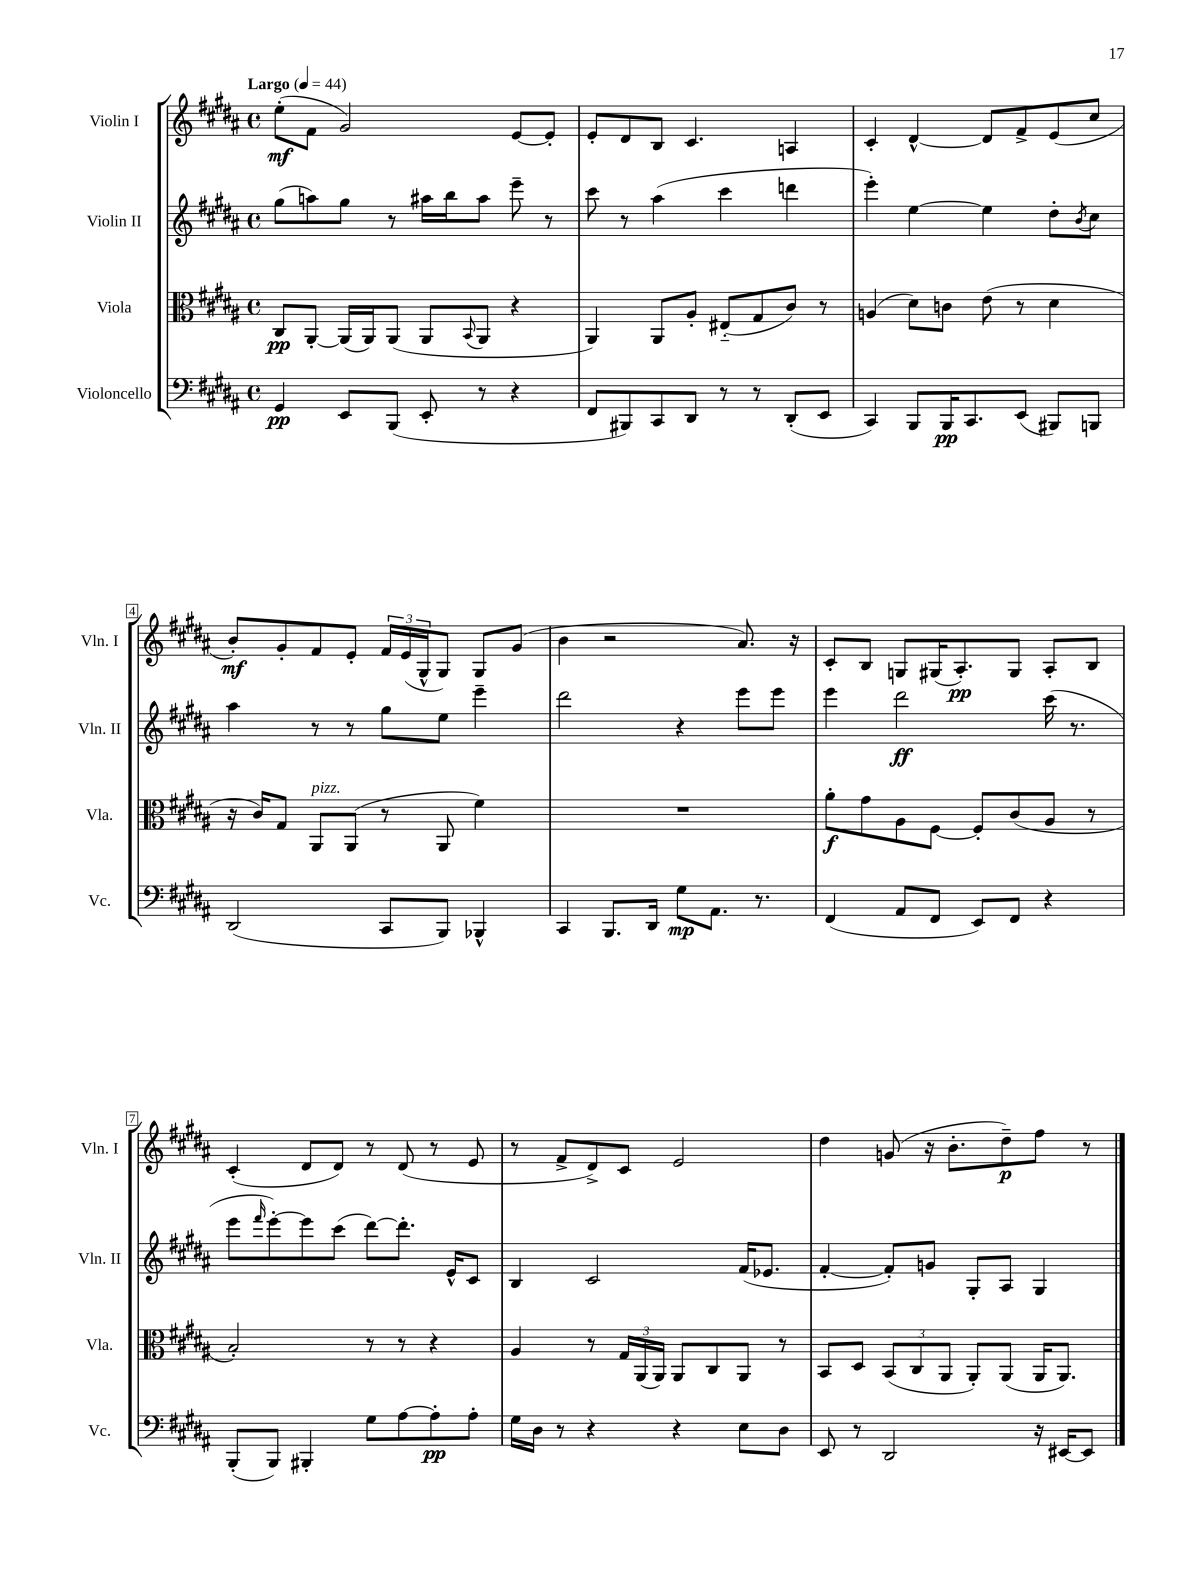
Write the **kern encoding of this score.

**kern	**dynam	**kern	**dynam	**kern	**dynam	**kern	**dynam
*part4	*part4	*part3	*part3	*part2	*part2	*part1	*part1
*staff4	*staff4	*staff3	*staff3	*staff2	*staff2	*staff1	*staff1
*I"Violoncello	*	*I"Viola	*	*I"Violin II	*	*I"Violin I	*
*I'Vc.	*	*I'Vla.	*	*I'Vln. II	*	*I'Vln. I	*
*clefF4	*	*clefC3	*	*clefG2	*	*clefG2	*
*k[f#c#g#d#a#]	*	*k[f#c#g#d#a#]	*	*k[f#c#g#d#a#]	*	*k[f#c#g#d#a#]	*
*M4/4	*	*M4/4	*	*M4/4	*	*M4/4	*
*met(c)	*	*met(c)	*	*met(c)	*	*met(c)	*
*MM44	*	*MM44	*	*MM44	*	*MM44	*
=1	=1	=1	=1	=1	=1	=1	=1
!	!	!	!	!	!	!LO:TX:a:B:t=Largo	!
4GG#/	pp	8C#/L	pp	(8gg#\L	.	(8ee'\L	mf
.	.	[8AA#'/J	.	8aan\)	.	8f#\J	.
8EE/L	.	(16AA#/LL]	.	8gg#\J	.	2g#/)	.
.	.	16AA#/J)	.	.	.	.	.
(8BBB/J	.	(8AA#/J	.	8r	.	.	.
8EE'/	.	8AA#/L	.	16aa#X\LL	.	.	.
.	.	.	.	16bb\J	.	.	.
.	.	8qqBB/	.	.	.	.	.
8r	.	8AA#/J	.	8aa#\J	.	.	.
4r	.	4r	.	8eee~\	.	[8e/L	.
.	.	.	.	8r	.	8e'/J]	.
=2	=2	=2	=2	=2	=2	=2	=2
8FF#/L	.	4AA#/)	.	8ccc#\	.	8e'/L	.
8BBB#X/)	.	.	.	8r	.	8d#/	.
8CC#/	.	8AA#/L	.	(4aa#\	.	8B/J	.
8DD#/J	.	8A#'/J	.	.	.	4.c#/	.
8r	.	(8E#X/L	.	4ccc#\	.	.	.
8r	.	8G#/	.	.	.	.	.
(8DD#'/L	.	8c#/J)	.	4dddn\	.	4An/	.
8EE/J	.	8r	.	.	.	.	.
=3	=3	=3	=3	=3	=3	=3	=3
4CC#/)	.	(4An/	.	4eee'\)	.	4c#'/	.
8BBB/L	.	8d#\L)	.	[4ee\	.	[4d#^^/	.
16BBB/K	pp	8cn\J	.	.	.	.	.
8.CC#/	.	.	.	.	.	.	.
.	.	(8e\	.	4ee\]	.	8d#/L]	.
(8EE/J	.	8r	.	.	.	8f#^/	.
8BBB#X/L)	.	4d#\	.	8dd#'\L	.	(8e/	.
.	.	.	.	8qb/	.	.	.
8BBBn/J	.	.	.	8cc#\J	.	8cc#/J	.
!!LO:LB:g=z
=4	=4	=4	=4	=4	=4	=4	=4
(2DD#/	.	16r	.	4aa#\	.	8b'/L)	mf
.	.	16c#/KL)	.	.	.	.	.
.	.	8G#/J	.	.	.	8g#'/	.
!	!	!LO:TX:a:i:t=pizz.	!	!	!	!	!
.	.	8AA#/L	.	8r	.	8f#/	.
.	.	(8AA#/J	.	8r	.	8e'/J	.
8CC#/L	.	8r	.	8gg#\L	.	24f#/LL	.
.	.	.	.	.	.	(24e/	.
.	.	.	.	.	.	24G#^^/J	.
8BBB/J)	.	8AA#/	.	8ee\J	.	8G#/J)	.
4BBB-X^^/	.	4f#\)	.	4eee~\	.	8G#/L	.
.	.	.	.	.	.	(8g#/J	.
=5	=5	=5	=5	=5	=5	=5	=5
4CC#/	.	1r	.	2ddd#\	.	4b\	.
8.BBB/L	.	.	.	.	.	2r	.
16DD#/Jk	.	.	.	.	.	.	.
8G#\L	mp	.	.	4r	.	.	.
8.AA#\J	.	.	.	.	.	.	.
.	.	.	.	8eee\L	.	8.a#/)	.
8.r	.	.	.	.	.	.	.
.	.	.	.	8eee\J	.	.	.
.	.	.	.	.	.	16r	.
=6	=6	=6	=6	=6	=6	=6	=6
(4FF#/	.	8a#'\L	f	4eee\	.	8c#'/L	.
.	.	8g#\	.	.	.	8B/J	.
8AA#/L	.	8A#\	.	2ddd#\	ff	8Gn/L	.
8FF#/J	.	[8F#\J	.	.	.	(16G#X/K	.
.	.	.	.	.	.	8.A#'/)	pp
8EE/L)	.	8F#'/L]	.	.	.	.	.
8FF#/J	.	(8c#/	.	.	.	8G#/J	.
4r	.	8A#/J	.	(16ccc#\	.	8A#'/L	.
.	.	.	.	8.r	.	.	.
.	.	8r	.	.	.	8B/J	.
!!LO:LB:g=z
=7	=7	=7	=7	=7	=7	=7	=7
(8BBB'/L	.	2B'/)	.	8eee\L	.	(4c#'/	.
.	.	.	.	16qqfff#/	.	.	.
8BBB/J)	.	.	.	[8eee'\)	.	.	.
4BBB#X'/	.	.	.	8eee\]	.	8d#/L	.
.	.	.	.	(8ccc#\J	.	8d#/J)	.
8G#\L	.	8r	.	[8ddd#\L)	.	8r	.
[8A#\	.	8r	.	8.ddd#'\J]	.	(8d#/	.
8A#'\]	pp	4r	.	.	.	8r	.
.	.	.	.	16e^^/KL	.	.	.
8A#'\J	.	.	.	8c#/J	.	8e/	.
=8	=8	=8	=8	=8	=8	=8	=8
16G#\LL	.	4A#/	.	4B/	.	8r	.
16D#\JJ	.	.	.	.	.	.	.
8r	.	.	.	.	.	8f#^/L	.
4r	.	8r	.	2c#/	.	8d#^/)	.
.	.	24G#/LL	.	.	.	8c#/J	.
.	.	(24AA#/	.	.	.	.	.
.	.	24AA#/JJ)	.	.	.	.	.
4r	.	8AA#/L	.	.	.	2e/	.
.	.	8C#/	.	.	.	.	.
8E\L	.	8AA#/J	.	(16f#/KL	.	.	.
.	.	.	.	8.e-X/J	.	.	.
8D#\J	.	8r	.	.	.	.	.
=9	=9	=9	=9	=9	=9	=9	=9
8EE/	.	8BB/L	.	[4f#'/	.	4dd#\	.
8r	.	8D#/J	.	.	.	.	.
2DD#/	.	(12BB/L	.	8f#'/L])	.	(8gn/	.
.	.	12C#/	.	.	.	.	.
.	.	.	.	8gn/J	.	16r	.
.	.	12AA#/J	.	.	.	.	.
.	.	.	.	.	.	8.b'\L	.
.	.	8AA#'/L)	.	8G#'/L	.	.	.
.	.	(8AA#/J	.	8A#/J	.	8dd#~\)	p
16r	.	16AA#/KL	.	4G#/	.	8ff#\J	.
[16EE#X/KL	.	8.AA#/J)	.	.	.	.	.
8EE#/J]	.	.	.	.	.	8r	.
==	==	==	==	==	==	==	==
*-	*-	*-	*-	*-	*-	*-	*-
